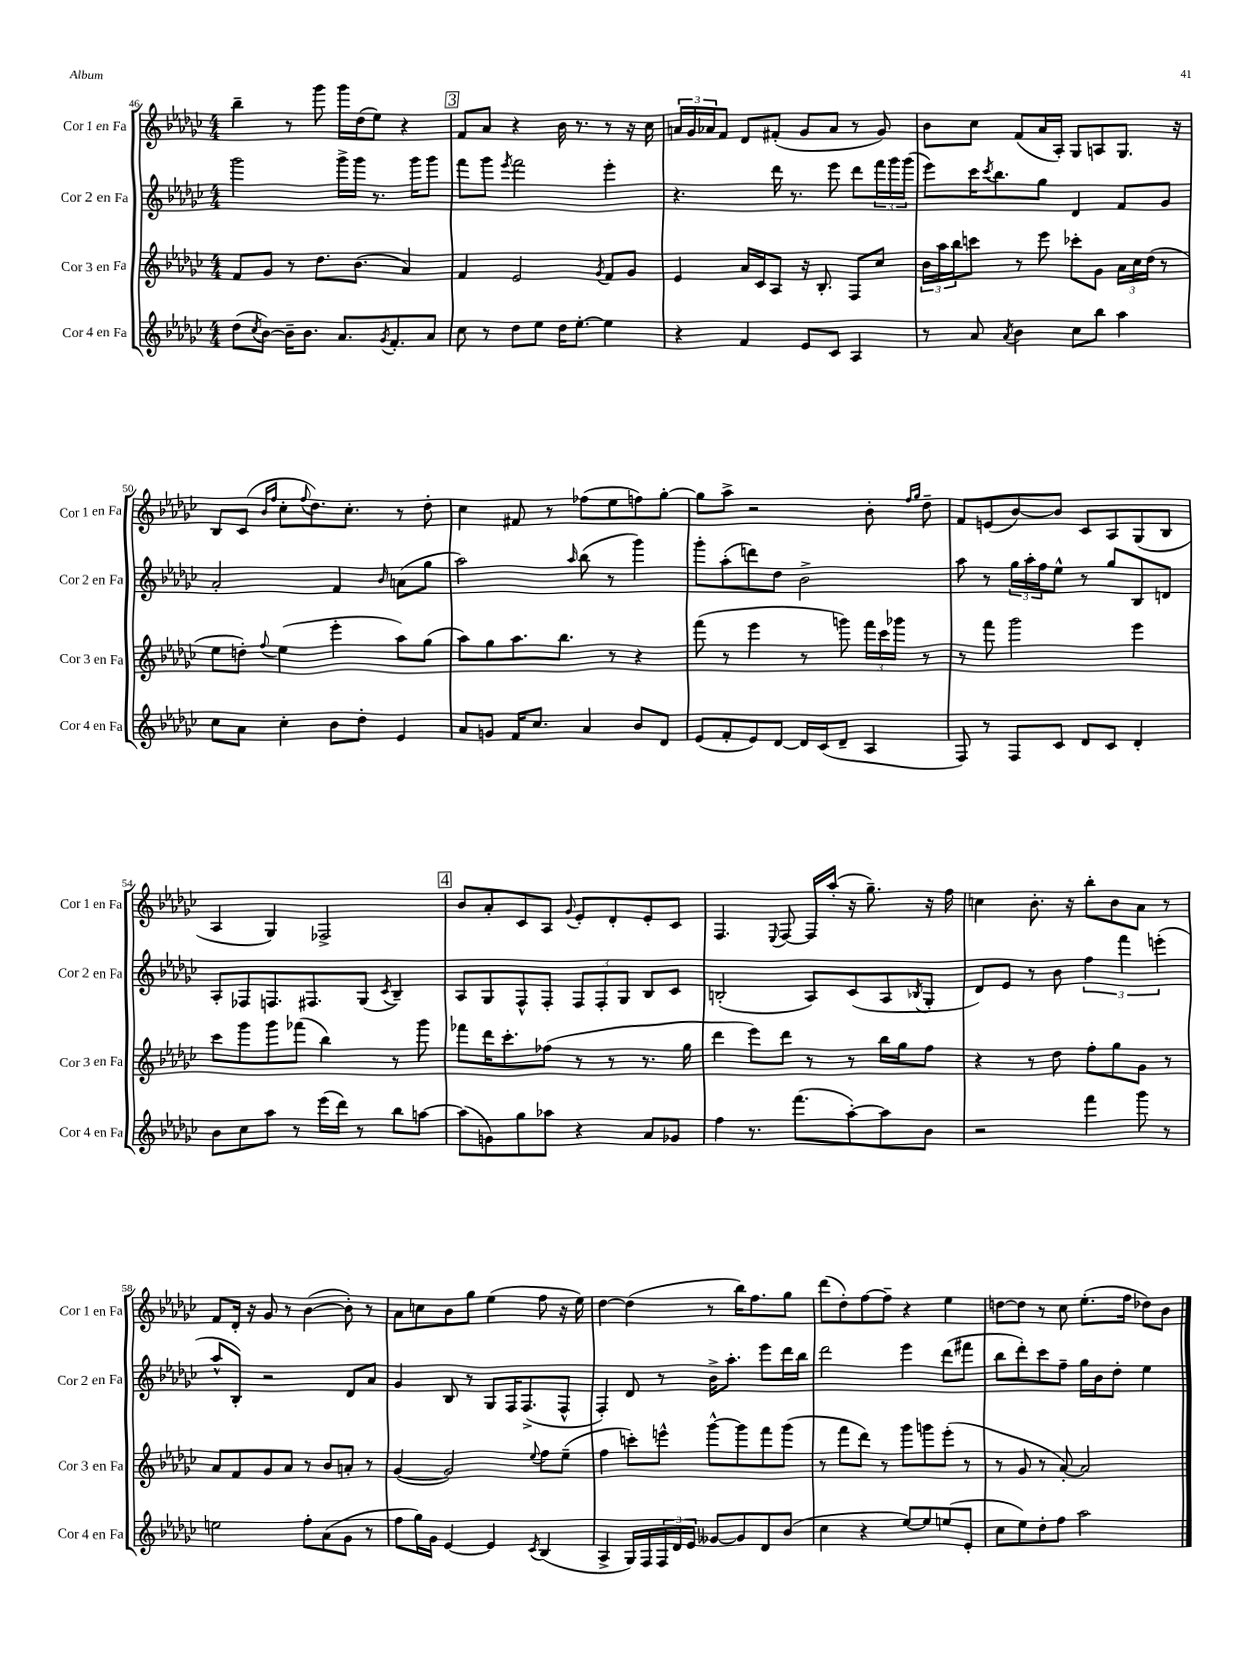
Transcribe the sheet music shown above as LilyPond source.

<<
\new StaffGroup <<
\new Staff = "s0" \with { instrumentName = "Cor 1 en Fa" shortInstrumentName = "Cor 1 en Fa" } {
    \clef treble \key ges \major \numericTimeSignature \time 4/4
    bes''4-- r8 ges'''8 ges'''16 des''16( ees''8) r4 |
    \mark \markup { \box "3" } f'8 aes'8 r4 bes'16 r8. r8 r16 ces''16 |
    \tuplet 3/2 { a'16 ges'16 aes'16 } f'8 des'8 fis'8-.( ges'8 aes'8 r8 ges'8) |
    bes'8 ces''8 f'8( aes'16 aes16-.) ges8 a8 ges8. r16 |
    bes8 ces'8( \grace { bes'16 f''16 } ces''8-. \appoggiatura { f''8 } des''8.) ces''8.-. r8 des''8-. |
    ces''4 fis'8 r8 fes''8( ees''8 f''8) ges''8~-. |
    ges''8 aes''8-> r2 bes'8-. \grace { f''16 ges''16 } des''8-- |
    f'8 e'8( bes'8~) bes'8 ces'8 aes8 ges8( bes8 |
    aes4 ges4) fes2-> |
    \mark \markup { \box "4" } bes'8 aes'8-. ces'8 aes8 \appoggiatura { ges'8 } ees'8-. des'8-. ees'8-. ces'8 |
    f4. \appoggiatura { ees8 } f8~ f16 aes''16-.( r16 ges''8.--) r16 f''16 |
    c''4 bes'8.-. r16 bes''8-. bes'8 aes'8 r8 |
    f'8 des'16-. r16 ges'8 r8 bes'4~( bes'8-.) r8 |
    aes'8 c''8 bes'8 ges''8 ees''4( f''8 r16 ees''16) |
    des''4~ des''4( r8 bes''16) f''8. ges''8 |
    des'''8( des''8-.) f''8~ f''8-- r4 ees''4 |
    d''8~ d''8 r8 ces''8 ees''8.-.( f''16 des''8) bes'8 \bar "|." |
}
\new Staff = "s1" \with { instrumentName = "Cor 2 en Fa" shortInstrumentName = "Cor 2 en Fa" } {
    \clef treble \key ges \major \numericTimeSignature \time 4/4
    ges'''2 ges'''16-> ges'''16 r8. ges'''16 ges'''8 |
    \mark \markup { \box "3" } f'''8 ges'''8 \acciaccatura { ees'''8 } f'''2 ees'''4-. |
    r4. des'''16 r8. ees'''8 des'''8 \tuplet 3/2 { f'''16 ges'''16 ges'''16( } |
    ees'''8) ces'''16 \acciaccatura { ces'''8 } bes''8. ges''8 des'4 f'8 ges'8 |
    aes'2-. f'4 \grace { bes'16 } a'8( ges''8 |
    aes''2) \grace { aes''16 } bes''8( r8 ges'''4) |
    ges'''8-. aes''8-.( d'''8) des''8 bes'2-> |
    aes''8 r8 \tuplet 3/2 { ges''16 aes''16-. f''16 } ees''8-^ r8 ges''8 bes8 d'8 |
    aes8-. fes8 f8. fis8. ges8( \acciaccatura { ces'8 } bes4--) |
    \mark \markup { \box "4" } aes8 ges8 f8-^ f8-. \tuplet 3/2 { f8 f8-. ges8 } bes8 ces'8 |
    b2-.( aes8) ces'8( aes8 \acciaccatura { bes8 } ges8-. |
    des'8) ees'8 r8 bes'8 \tuplet 3/2 { f''4 f'''4 e'''4-.( } |
    aes''8-^ bes8-.) r2 des'8 aes'8 |
    ges'4 bes8 r8 ges8 f16 f8.->( f8-^ |
    f4-.) des'8 r8 bes'16-> aes''8.-. ees'''8 des'''16 bes''16 |
    des'''2 ees'''4 des'''8( fis'''8 |
    bes''8 des'''8-.) ces'''8 f''8-- ges''16 bes'16 des''8-. ees''4 \bar "|." |
}
\new Staff = "s2" \with { instrumentName = "Cor 3 en Fa" shortInstrumentName = "Cor 3 en Fa" } {
    \clef treble \key ges \major \numericTimeSignature \time 4/4
    f'8 ges'8 r8 des''8. bes'8.( aes'4) |
    \mark \markup { \box "3" } f'4 ees'2 \acciaccatura { ges'8 } f'8 ges'8 |
    ees'4 aes'16 ces'16 aes8 r16 bes8.-. f8 ces''8 |
    \tuplet 3/2 { bes'16 aes''16 bes''16 } c'''8 r8 ees'''8 ces'''8-. ges'8 \tuplet 3/2 { aes'16 ces''16 des''16( } r8 |
    ees''8 d''8-.) \appoggiatura { f''8 } ees''4( ees'''4-. aes''8) ges''8( |
    aes''8) ges''8 aes''8. bes''8. r8 r4 |
    f'''8( r8 ees'''4 r8 g'''8) \tuplet 3/2 { f'''16 ces'''16 ges'''16 } r8 |
    r8 f'''8 ges'''2 ees'''4 |
    ces'''8 ges'''8 ges'''8 fes'''8( bes''4) r8 ges'''8 |
    \mark \markup { \box "4" } fes'''8 des'''16 ces'''8.-. fes''8( r8 r8 r8. ges''16 |
    des'''4 ees'''8) des'''8 r8 r8 bes''16 ges''16 f''8 |
    r4 r8 des''8 f''8-. ges''8 ges'8 r8 |
    aes'8 f'8 ges'8 aes'8 r8 bes'8 a'8-. r8 |
    ges'4~( ges'2) \appoggiatura { ees''8 } f''8 ees''8--( |
    f''4 c'''8-.) e'''8-^ ges'''8~-^ ges'''8 f'''8 ges'''8( |
    r8 f'''8 des'''8) r8 ges'''8 g'''8 ees'''8-.( r8 |
    r8 ges'8 r8 aes'8~-.) aes'2 \bar "|." |
}
\new Staff = "s3" \with { instrumentName = "Cor 4 en Fa" shortInstrumentName = "Cor 4 en Fa" } {
    \clef treble \key ges \major \numericTimeSignature \time 4/4
    des''8( \acciaccatura { ces''8 } bes'8~) bes'16-- bes'8. aes'8. \acciaccatura { ges'8 } f'8.-. aes'8 |
    \mark \markup { \box "3" } ces''8 r8 des''8 ees''8 des''16 ees''8.~-. ees''4 |
    r4 f'4 ees'8 ces'8 aes4 |
    r8 aes'8 \acciaccatura { aes'8 } bes'4 ces''8 bes''8 aes''4 |
    ces''8 aes'8 ces''4-. bes'8 des''8-. ees'4 |
    aes'8 g'8 f'16 ces''8. aes'4 bes'8 des'8 |
    ees'8( f'8-. ees'8) des'8~ des'16 ces'16( des'8-- aes4 |
    f8) r8 f8 ces'8 des'8 ces'8 des'4-. |
    bes'8 ces''8 aes''8 r8 ees'''16( des'''16) r8 bes''8 a''8~ |
    \mark \markup { \box "4" } a''8( g'8) ges''8 aes''8 r4 aes'8 ges'8 |
    f''4 r8. f'''8.( aes''8~-.) aes''8 bes'8 |
    r2 f'''4 ges'''8 r8 |
    e''2 f''8-. aes'8( ges'8 r8 |
    f''8 ges''16) ges'16 ees'4~ ees'4 \acciaccatura { ces'8 } bes4( |
    aes4-> ges16) f16 \tuplet 3/2 { f16 des'16 ees'16 } geses'8~ geses'8 des'8 bes'8( |
    ces''4 r4 ees''8~) ees''8 e''8( ees'8-. |
    ces''8 ees''8) des''8-. f''8 aes''2 \bar "|." |
}
>>
>>
\layout { \context { \Score currentBarNumber = #46 } }
